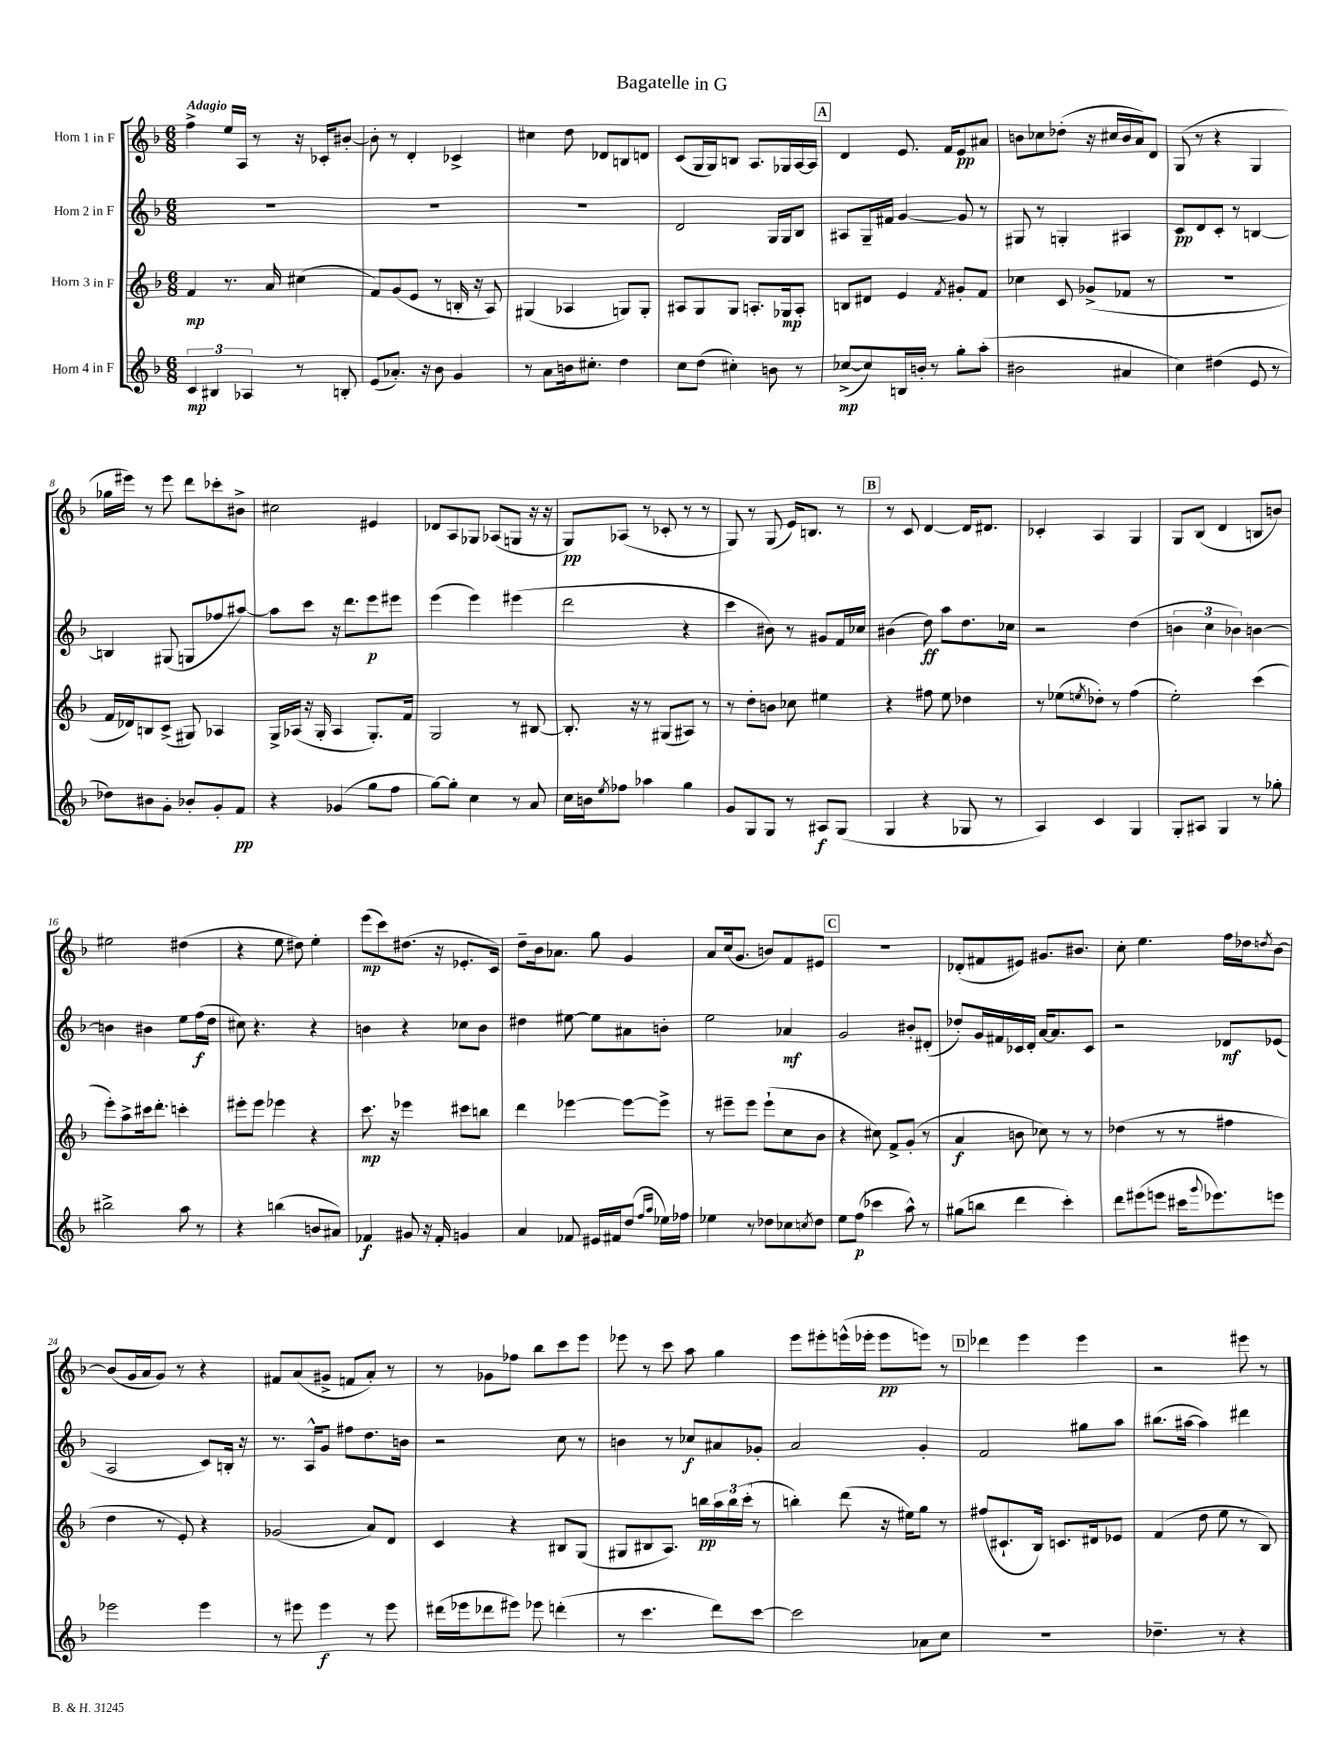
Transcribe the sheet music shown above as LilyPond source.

\header { title = "Bagatelle in G" }
<<
\new StaffGroup <<
\new Staff = "s0" \with { instrumentName = "Horn 1 in F" } {
    \clef treble \key f \major \numericTimeSignature \time 6/8 \tempo "Adagio"
    f''4-> e''16 a16 r8 r16 ces'16-. bis'8~-. |
    bis'8-. r8 d'4-. ces'4-> |
    cis''4 d''8 des'8 b8 d'8 |
    c'8( g16 g16) b8 a8. ges16 a16~ a16 |
    \mark \markup { \box "A" } d'4 e'8. f'16 e'8\pp ais'8 |
    b'8 ces''8 des''8-.( r16 cis''16 b'16 a'16) d'8 |
    g8( r8 r4 g4 |
    ges''16 eis'''16) r8 eis'''8 d'''8 ces'''8-. bis'8-> |
    cis''2 eis'4 |
    des'8 a8 ges8 aes8( g8 r16 r16 |
    g8\pp) aes8( r8 ces'8-. r8 r8 |
    g8) r8 g8( e'16) b8. r8 |
    \mark \markup { \box "B" } r8 c'8 d'4~ d'16 dis'8. |
    ces'4-. a4 g4 |
    g8 bes8( d'4 b8 b'8) |
    eis''2 dis''4( |
    r4 e''8 dis''8) e''4-. |
    e'''8\mp( c'''8) dis''8.( r16 ees'8.-. c'16) |
    d''8-- bes'16 aes'8. g''8 g'4 |
    a'8 c''16( g'8. b'8) f'8 eis'8 |
    \mark \markup { \box "C" } R2. |
    des'8-.( fis'8 eis'8) gis'8. bis'8. |
    c''8-. e''4. f''16 des''16 \acciaccatura { d''8 } bes'8~ |
    bes'8( g'16 a'16 g'8) r8 r4 |
    fis'8 a'8( gis'8-> f'8 a'8-.) r8 |
    r8 ges'8 fes''8 bes''8 c'''8 e'''8 |
    ees'''8 r8 c'''8 a''8 g''4 |
    e'''8 eis'''8-. e'''16-^( ees'''16-. ees'''8\pp e'''8) r8 |
    \mark \markup { \box "D" } des'''4 e'''4 e'''4 |
    r2 eis'''8 r8 \bar "|." |
}
\new Staff = "s1" \with { instrumentName = "Horn 2 in F" } {
    \clef treble \key f \major \numericTimeSignature \time 6/8
    R2. |
    R2. |
    R2. |
    d'2 g16 g16 bes8 |
    \mark \markup { \box "A" } ais8 g16-- fis'16 g'4~ g'8 r8 |
    gis8 r8 g4-. ais4 |
    c'8\pp d'8 c'8-. r8 b4~ |
    b4 gis8( g8 fes''8 ais''8~) |
    ais''8 c'''8 r16 d'''8. e'''8\p eis'''8 |
    e'''4( e'''4) eis'''4( |
    d'''2 r4 |
    c'''4 bis'8) r8 gis'8 f'16 ces''16 |
    \mark \markup { \box "B" } bis'4( d''8\ff) a''8 d''8. ces''16 |
    r2 d''4( |
    \tuplet 3/2 { b'4 c''4 bes'4) } b'4~ |
    b'4 bis'4 e''8 f''16\f( d''16 |
    cis''8) r4. r4 |
    b'4 r4 ces''8 b'8 |
    dis''4 eis''8~ eis''8 ais'8 b'8-. |
    e''2 aes'4\mf |
    \mark \markup { \box "C" } g'2 bis'8-. dis'8-.( |
    des''8-.) g'16 fis'16 ces'16 d'16-. a'16~ a'8. ces'8 |
    r2 des'8\mf ees'8( |
    a2 c'8) b16-. r16 |
    r8. a16-^ g'8 fis''8 d''8. b'16 |
    r2 c''8 r8 |
    b'4 r8 ces''8\f ais'8 ges'8-. |
    a'2 g'4-. |
    \mark \markup { \box "D" } f'2 gis''8 a''8 |
    bis''8.( ais''16~ ais''4) dis'''4 \bar "|." |
}
\new Staff = "s2" \with { instrumentName = "Horn 3 in F" } {
    \clef treble \key f \major \numericTimeSignature \time 6/8
    f'4\mp r8. a'16 cis''4( |
    f'8) g'8( e'8 r8 b16-. r16 a8) |
    gis4( aes4 g8) g8-. |
    ais8 g8 g8 a8.-. ges16\mp a8-. |
    \mark \markup { \box "A" } b8 dis'8 e'4 \acciaccatura { f'8 } gis'8-. f'8 |
    ces''4 c'8 ges'8->( fes'8 r8 |
    R2. |
    f'16 des'16) b8 c'8->( gis8) aes4 |
    g16-> aes16( r16 g16-. aes4 g8.-.) f'16 |
    g2 r8 bis8~ |
    bis8.-. r16 r8 gis8( ais8) r8 |
    r8 d''8-. b'8 ces''8 eis''4 |
    \mark \markup { \box "B" } r4 fis''8 e''8 des''4 |
    r8 ees''8( \acciaccatura { e''8 } des''8-.) r8 f''4( |
    e''2-.) c'''4( |
    e'''8-.) a''8-> cis'''16 d'''8.-. c'''4-. |
    eis'''8-. eis'''8 ees'''4 r4 |
    c'''8.\mp r16 ees'''4 cis'''8 b''8 |
    d'''4 ees'''4~ ees'''8~ ees'''8-> |
    r8 eis'''8-- eis'''8 eis'''8-!( c''8 bes'8 |
    \mark \markup { \box "C" } r4 cis''8) f'8-> g'8-.( r8 |
    a'4\f b'8 ces''8) r8 r8 |
    des''4( r8 r8 fis''4 |
    d''4 r8 e'8-.) r4 |
    ges'2( a'8) d'8 |
    c'4 r4 bis8 g8( |
    gis8 bis8 a8.) b''16\pp \tuplet 3/2 { a''16 b''16 c'''16-.( } r8 |
    b''4-.) d'''8( r16 eis''16) g''8 r8 |
    \mark \markup { \box "D" } fis''8( cis'8.-! bes16) c'8. dis'16 ees'8 |
    f'4( d''8 e''8 r8 bes8) \bar "|." |
}
\new Staff = "s3" \with { instrumentName = "Horn 4 in F" } {
    \clef treble \key f \major \numericTimeSignature \time 6/8
    \tuplet 3/2 { c'4\mp bis4 aes4 } r8 b8-. |
    e'8( aes'8.-.) r16 bes'8 g'4 |
    r8 a'8 b'16 cis''8.-. d''4 |
    c''8 d''8( cis''4-.) b'8 r8 |
    \mark \markup { \box "A" } ces''8~->\mp( ces''8) b16 b'16-. r8 g''8-. a''8-.( |
    bis'2 ais'4 |
    c''4) dis''4( e'8 r8 |
    des''8) bis'8 g'8-. bes'8-. g'8-. f'8\pp |
    r4 ges'4( g''8 f''8 |
    g''8~) g''8-. c''4 r8 a'8 |
    c''16 b'16 \acciaccatura { e''8 } fes''8 aes''4 g''4 |
    g'8 g8 g8 r8 ais8\f g8( |
    \mark \markup { \box "B" } g4 r4 ges8 r8 |
    a4) c'4 g4 |
    g8-. ais8 g4 r8 ges''8-. |
    bis''2-> a''8 r8 |
    r4 b''4( b'8 ais'8) |
    fes'4\f gis'8 r16 fes'16-. g'4 |
    a'4 fes'8 eis'16 fis'16 d''8( \grace { f''16 a''16 } ees''16) fes''16 |
    ees''4 r8 des''8 ces''8 \acciaccatura { c''8 } des''8 |
    \mark \markup { \box "C" } e''8 f''8\p( ces'''4 a''8-^) r8 |
    gis''8( b''8 d'''4 c'''4-.) |
    d'''8 eis'''8( e'''8 cis'''16 \appoggiatura { g'''8 } ees'''8.) e'''8 |
    ees'''2 ees'''4 |
    r8 eis'''8 eis'''4\f r8 eis'''8 |
    dis'''16( ees'''16 des'''8 eis'''8) ees'''8 d'''4-.( |
    r8 c'''4. d'''8) c'''8~ |
    c'''2 aes'8 c''8 |
    \mark \markup { \box "D" } R2. |
    des''4.-- r8 r4 \bar "|." |
}
>>
>>
